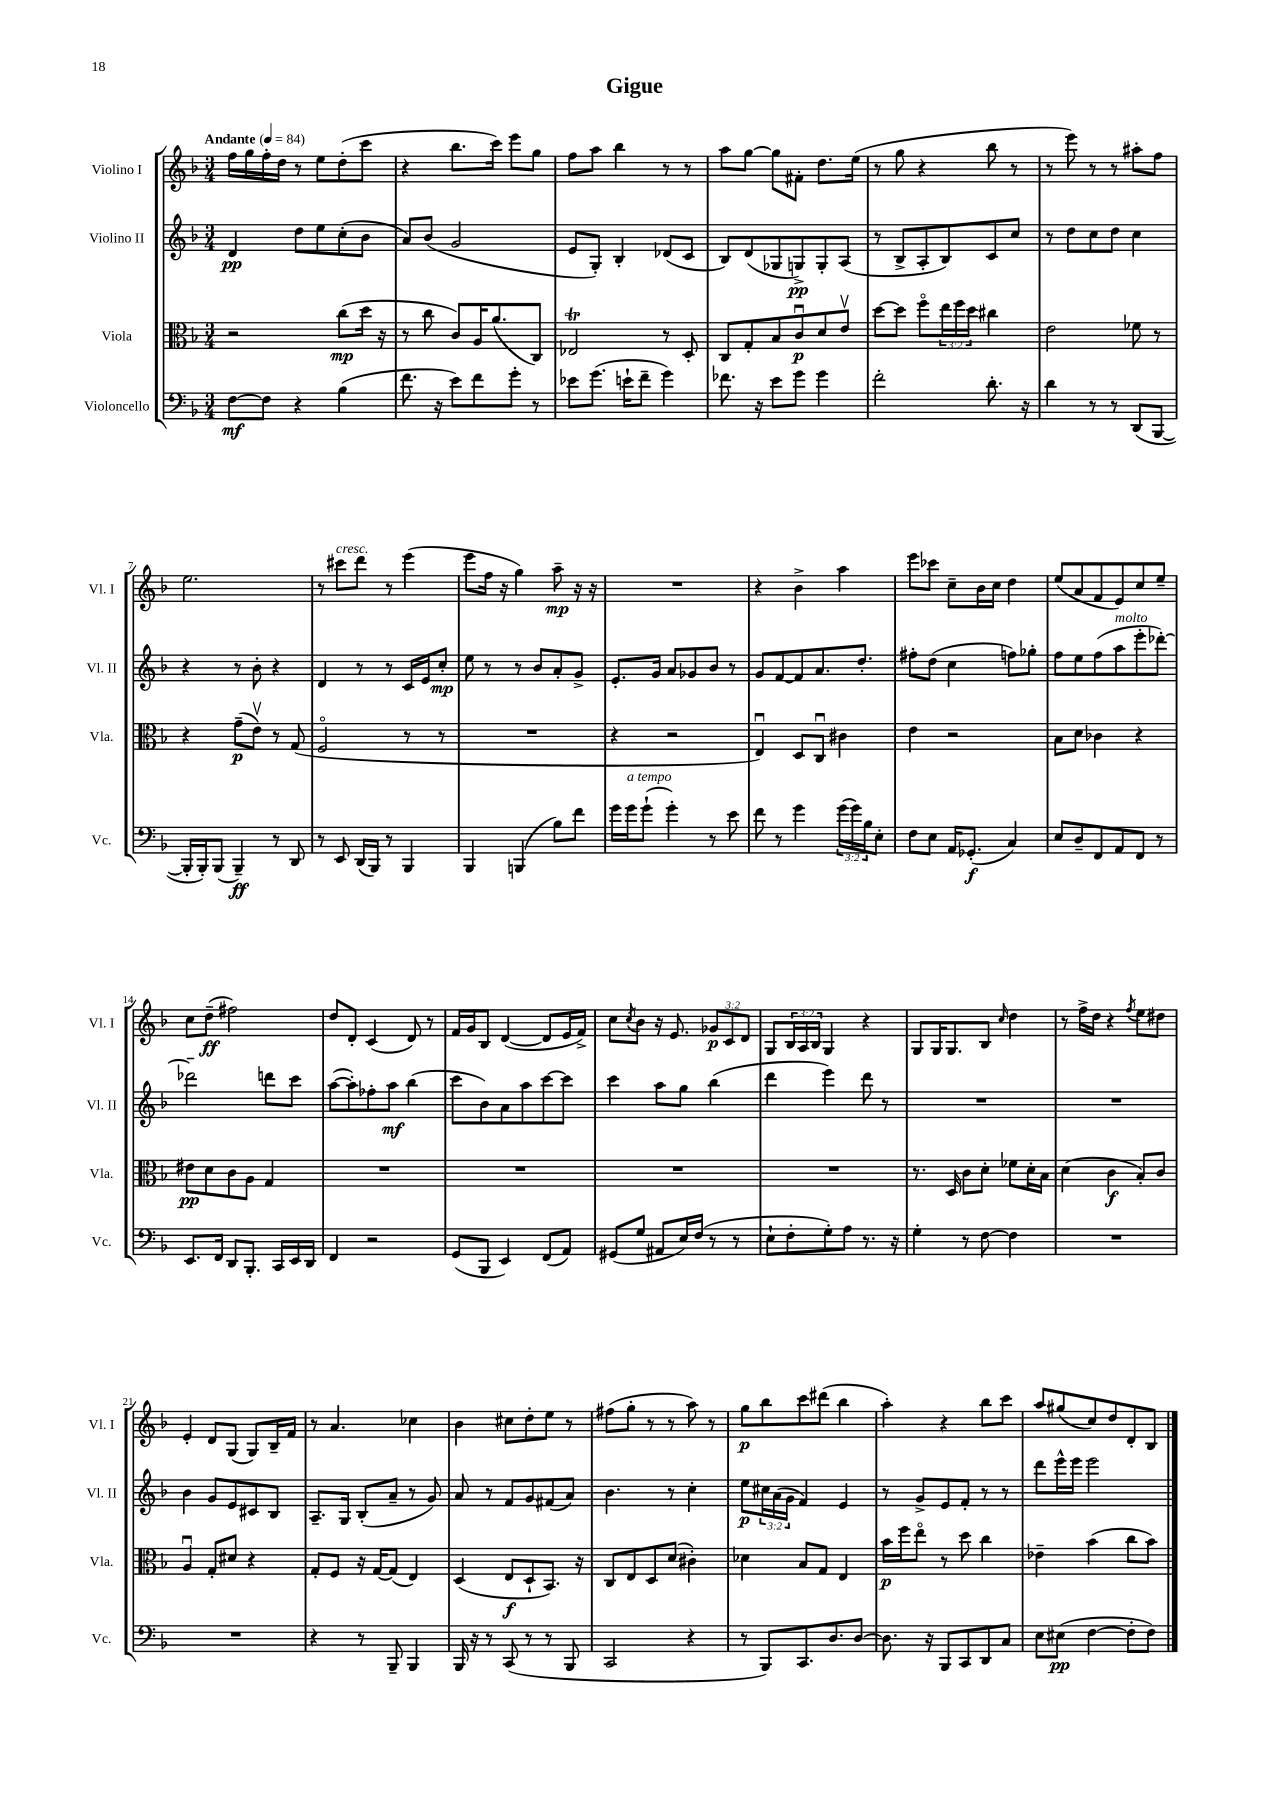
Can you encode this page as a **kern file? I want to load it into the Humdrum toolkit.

**kern	**dynam	**kern	**dynam	**kern	**dynam	**kern	**dynam
*part4	*part4	*part3	*part3	*part2	*part2	*part1	*part1
*staff4	*staff4	*staff3	*staff3	*staff2	*staff2	*staff1	*staff1
*I"Violoncello	*	*I"Viola	*	*I"Violino II	*	*I"Violino I	*
*I'Vc.	*	*I'Vla.	*	*I'Vl. II	*	*I'Vl. I	*
*clefF4	*	*clefC3	*	*clefG2	*	*clefG2	*
*k[b-]	*	*k[b-]	*	*k[b-]	*	*k[b-]	*
*M3/4	*	*M3/4	*	*M3/4	*	*M3/4	*
*MM84	*	*MM84	*	*MM84	*	*MM84	*
=1	=1	=1	=1	=1	=1	=1	=1
!	!	!	!	!	!	!LO:TX:a:B:t=Andante	!
[8F\L	mf	2r	.	4d/	pp	16ff\LL	.
.	.	.	.	.	.	16gg\	.
8F\J]	.	.	.	.	.	16ff'\	.
.	.	.	.	.	.	16dd\JJ	.
4r	.	.	.	8dd\L	.	8r	.
.	.	.	.	8ee\	.	8ee\L	.
(4B-\	.	(8cc\L	mp	(8cc'\	.	(8dd'\	.
.	.	16dd\Jk	.	8b-\J	.	8ccc\J	.
.	.	16r	.	.	.	.	.
=2	=2	=2	=2	=2	=2	=2	=2
8.f\	.	8r	.	8a/L)	.	4r	.
.	.	8cc\	.	(8b-/J	.	.	.
16r	.	.	.	.	.	.	.
8e\L)	.	8c/L)	.	2g/	.	8.bb-\L	.
8f\	.	16A/K	.	.	.	.	.
.	.	(8.a/	.	.	.	16ccc\Jk)	.
8g'\J	.	.	.	.	.	8eee\L	.
8r	.	8C/J)	.	.	.	8gg\J	.
=3	=3	=3	=3	=3	=3	=3	=3
8e-X\L	.	2E-XT/	.	8e/L	.	8ff\L	.
(8.g\J	.	.	.	8G'/J)	.	8aa\J	.
.	.	.	.	4B-'/	.	4bb-\	.
16en`\KL	.	.	.	.	.	.	.
8f~\J	.	.	.	.	.	.	.
4g\)	.	8r	.	(8d-X/L	.	8r	.
.	.	8D'/	.	8c/J	.	8r	.
=4	=4	=4	=4	=4	=4	=4	=4
8.f-X\	.	8C/L	.	8B-/L)	.	8aa\L	.
.	.	8G'/	.	(8d/	.	[8gg\J	.
16r	.	.	.	.	.	.	.
8e\L	.	8B-/	.	8G-X/	.	8gg\L]	.
8g\J	.	8cu/	p	8Gn^/)	pp	8f#X'\J	.
4g\	.	8d/	.	8G'/	.	8.dd\L	.
.	.	8ev/J	.	(8A/J	.	.	.
.	.	.	.	.	.	(16ee\Jk	.
=5	=5	=5	=5	=5	=5	=5	=5
2f'\	.	[8dd\L	.	8r	.	8r	.
.	.	8dd\J]	.	8B-^/L	.	8gg\	.
.	.	8ff\L	.	8A'/	.	4r	.
.	.	24ee\L	.	8B-/)	.	.	.
.	.	24ff\	.	.	.	.	.
.	.	24dd\JJ	.	.	.	.	.
8.d'\	.	4cc#X\	.	8c/	.	8bb-\	.
.	.	.	.	8cc/J	.	8r	.
16r	.	.	.	.	.	.	.
=6	=6	=6	=6	=6	=6	=6	=6
4d\	.	2e\	.	8r	.	8r	.
.	.	.	.	8dd\L	.	8eee\)	.
8r	.	.	.	8cc\	.	8r	.
8r	.	.	.	8dd\J	.	8r	.
(8DD/L	.	8f-X\	.	4cc\	.	8aa#X'\L	.
[8BBB-/J	.	8r	.	.	.	8ff\J	.
!!LO:LB:g=z
=7	=7	=7	=7	=7	=7	=7	=7
16BBB-'/LL]	.	4r	.	4r	.	2.ee\	.
16BBB-'/J)	.	.	.	.	.	.	.
(8BBB-/J	.	.	.	.	.	.	.
4BBB-~/)	ff	(8g~\L	p	8r	.	.	.
.	.	8ev\J)	.	8b-'\	.	.	.
8r	.	8r	.	4r	.	.	.
8DD/	.	(8G/	.	.	.	.	.
=8	=8	=8	=8	=8	=8	=8	=8
8r	.	2F/	.	4d/	.	8r	.
!	!	!	!	!	!	!LO:TX:a:i:t=cresc.	!
8EE/	.	.	.	.	.	8ccc#X\L	.
(16DD/LL	.	.	.	8r	.	8ddd\J	.
16BBB-/JJ)	.	.	.	.	.	.	.
8r	.	.	.	8r	.	8r	.
4BBB-/	.	8r	.	16c/LL	.	(4eee\	.
.	.	.	.	16e/J	.	.	.
.	.	8r	.	8cc'/J	mp	.	.
=9	=9	=9	=9	=9	=9	=9	=9
4BBB-/	.	2.r	.	8ee\	.	8eee\L	.
.	.	.	.	8r	.	16ff\Jk	.
.	.	.	.	.	.	16r	.
(4BBBn/	.	.	.	8r	.	4gg\)	.
.	.	.	.	8b-/L	.	.	.
8B-\L)	.	.	.	8a'/	.	8aa~\	mp
8f\J	.	.	.	8g^/J	.	16r	.
.	.	.	.	.	.	16r	.
=10	=10	=10	=10	=10	=10	=10	=10
16g\LL	.	4r	.	8.e'/L	.	2.r	.
!LO:TX:a:i:t=a tempo	!	!	!	!	!	!	!
16g\J	.	.	.	.	.	.	.
(8g`\J	.	.	.	.	.	.	.
.	.	.	.	16g/Jk	.	.	.
4g'\)	.	2r	.	8a/L	.	.	.
.	.	.	.	8g-X/	.	.	.
8r	.	.	.	8b-/J	.	.	.
8e\	.	.	.	8r	.	.	.
=11	=11	=11	=11	=11	=11	=11	=11
8f\	.	4Eu/)	.	8g/L	.	4r	.
8r	.	.	.	[8f/	.	.	.
4g\	.	8D/L	.	8f/]	.	4b-^\	.
.	.	8Cu/J	.	8.a/	.	.	.
(24g\LL	.	4c#X\	.	.	.	4aa\	.
24g\)	.	.	.	.	.	.	.
.	.	.	.	8.dd'/J	.	.	.
24B-\J	.	.	.	.	.	.	.
8E'\J	.	.	.	.	.	.	.
=12	=12	=12	=12	=12	=12	=12	=12
8F\L	.	4e\	.	8ff#X'\L	.	8eee\L	.
8E\J	.	.	.	(8dd\J	.	8ccc-X\J	.
16AA/KL	.	2r	.	4cc\	.	8cc~\L	.
(8.GG-X'/J	f	.	.	.	.	.	.
.	.	.	.	.	.	16b-\L	.
.	.	.	.	.	.	16cc\JJ	.
4C/)	.	.	.	8ffn\L)	.	4dd\	.
.	.	.	.	8gg-X'\J	.	.	.
=13	=13	=13	=13	=13	=13	=13	=13
8E/L	.	8B-\L	.	8ff\L	.	(8ee/L	.
8D~/	.	8d\J	.	8ee\	.	8a/	.
8FF/	.	4c-X\	.	(8ff\	.	8f/	.
!	!	!	!	!LO:TX:a:i:t=molto	!	!	!
8AA/	.	.	.	8aa\	.	8e/)	.
8FF/J	.	4r	.	8eee'\	.	8cc/	.
8r	.	.	.	[8ddd-X'\J)	.	8ee~/J	.
!!LO:LB:g=z
=14	=14	=14	=14	=14	=14	=14	=14
8.EE/L	.	8e#X\L	pp	2ddd-X~\]	.	8cc\L	.
.	.	8d\	.	.	.	(8dd~\J	ff
16FF/Jk	.	.	.	.	.	.	.
8DD/L	.	8c\	.	.	.	2ff#X\)	.
8.BBB-'/J	.	8A\J	.	.	.	.	.
.	.	4G/	.	8dddn\L	.	.	.
16CC/LL	.	.	.	.	.	.	.
16EE/	.	.	.	8ccc\J	.	.	.
16DD/JJ	.	.	.	.	.	.	.
=15	=15	=15	=15	=15	=15	=15	=15
4FF/	.	2.r	.	([8aa\L	.	8dd/L	.
.	.	.	.	8aa'\])	.	8d'/J	.
2r	.	.	.	8ff-X'\	.	(4c/	.
.	.	.	.	8aa\J	mf	.	.
.	.	.	.	(4bb-\	.	8d/)	.
.	.	.	.	.	.	8r	.
=16	=16	=16	=16	=16	=16	=16	=16
(8GG/L	.	2.r	.	8ccc\L	.	16f/LL	.
.	.	.	.	.	.	16g/J	.
8BBB-/J	.	.	.	8b-\)	.	8B-/J	.
4EE/)	.	.	.	8a\	.	([4d/	.
.	.	.	.	8aa\	.	.	.
(8FF/L	.	.	.	[8ccc\	.	8d/L]	.
8AA/J)	.	.	.	8ccc\J]	.	16e/L	.
.	.	.	.	.	.	16f^/JJ)	.
=17	=17	=17	=17	=17	=17	=17	=17
(8GG#X/L	.	2.r	.	4ccc\	.	8cc\L	.
.	.	.	.	.	.	8qcc/	.
8G/J	.	.	.	.	.	8b-\J	.
8AA#X/L	.	.	.	8aa\L	.	16r	.
.	.	.	.	.	.	8.e/	.
16E/L)	.	.	.	8gg\J	.	.	.
(16F/JJ	.	.	.	.	.	.	.
8r	.	.	.	(4bb-\	.	12g-X/L	p
.	.	.	.	.	.	12c/	.
8r	.	.	.	.	.	.	.
.	.	.	.	.	.	12d/J	.
=18	=18	=18	=18	=18	=18	=18	=18
8E`\L	.	2.r	.	4ddd\	.	8G/L	.
8F'\	.	.	.	.	.	24B-/L	.
.	.	.	.	.	.	24A/	.
.	.	.	.	.	.	24B-/JJ	.
8G'\)	.	.	.	4eee\)	.	4G/	.
8A\J	.	.	.	.	.	.	.
8.r	.	.	.	8ddd\	.	4r	.
.	.	.	.	8r	.	.	.
16r	.	.	.	.	.	.	.
=19	=19	=19	=19	=19	=19	=19	=19
4G'\	.	8.r	.	2.r	.	8G/L	.
.	.	.	.	.	.	16G/K	.
.	.	16D/	.	.	.	8.G/	.
8r	.	8c\L	.	.	.	.	.
[8F\	.	8d'\J	.	.	.	8B-/J	.
.	.	.	.	.	.	16qqcc/	.
4F\]	.	8f-X\L	.	.	.	4dd\	.
.	.	16d'\L	.	.	.	.	.
.	.	16B-\JJ	.	.	.	.	.
=20	=20	=20	=20	=20	=20	=20	=20
2.r	.	(4d\	.	2.r	.	8r	.
.	.	.	.	.	.	16ff^\LL	.
.	.	.	.	.	.	16dd\JJ	.
.	.	4c\	f	.	.	4r	.
.	.	.	.	.	.	8qff/	.
.	.	8B-'/L)	.	.	.	8ee\L	.
.	.	8c/J	.	.	.	8dd#X\J	.
!!LO:LB:g=z
=21	=21	=21	=21	=21	=21	=21	=21
2.r	.	4Au/	.	4b-\	.	4e'/	.
.	.	8G'/L	.	8g/L	.	8d/L	.
.	.	8d#X/J	.	8e/	.	(8G/J	.
.	.	4r	.	8c#X/	.	8G/L)	.
.	.	.	.	8B-/J	.	16B-~/L	.
.	.	.	.	.	.	16f/JJ	.
=22	=22	=22	=22	=22	=22	=22	=22
4r	.	8G'/L	.	8.A~/L	.	8r	.
.	.	8F/J	.	.	.	4.a/	.
.	.	.	.	16G/Jk	.	.	.
8r	.	16r	.	(8B-'/L	.	.	.
.	.	[16G/KL	.	.	.	.	.
8BBB-~/	.	(8G/J]	.	8a~/J	.	.	.
4BBB-/	.	4E/)	.	8r	.	4cc-X\	.
.	.	.	.	8g/)	.	.	.
=23	=23	=23	=23	=23	=23	=23	=23
16BBB-/	.	(4D/	.	8a/	.	4b-\	.
16r	.	.	.	.	.	.	.
8r	.	.	.	8r	.	.	.
(8CC/	.	8E/L	f	8f/L	.	8cc#X\L	.
8r	.	8D`/	.	8g/	.	8dd'\	.
8r	.	8.BB-/J)	.	(8f#X/	.	8ee\J	.
8BBB-/	.	.	.	8a/J)	.	8r	.
.	.	16r	.	.	.	.	.
=24	=24	=24	=24	=24	=24	=24	=24
2CC/	.	8C/L	.	4.b-\	.	(8ff#X\L	.
.	.	8E/	.	.	.	8gg'\J	.
.	.	8D/	.	.	.	8r	.
.	.	(8d/J	.	8r	.	8r	.
4r	.	4c#X'\)	.	4cc'\	.	8aa\)	.
.	.	.	.	.	.	8r	.
=25	=25	=25	=25	=25	=25	=25	=25
8r	.	4d-X\	.	8ee\L	p	8gg\L	p
8BBB-/L)	.	.	.	24cc#X\L	.	8bb-\	.
.	.	.	.	(24a\	.	.	.
.	.	.	.	24g\JJ	.	.	.
8.CC/	.	8B-/L	.	4f/)	.	8ccc\	.
.	.	8G/J	.	.	.	(8ddd#X\J	.
8.D/	.	.	.	.	.	.	.
.	.	4E/	.	4e/	.	4bb-\	.
[8D/J	.	.	.	.	.	.	.
=26	=26	=26	=26	=26	=26	=26	=26
8.D\]	.	16b-\LL	p	8r	.	4aa'\)	.
.	.	16ff\J	.	.	.	.	.
.	.	8ee\J	.	8g^/L	.	.	.
16r	.	.	.	.	.	.	.
8BBB-/L	.	8r	.	8e/	.	4r	.
8CC/	.	8dd\	.	8f'/J	.	.	.
8DD/	.	4cc\	.	8r	.	8bb-\L	.
8C/J	.	.	.	8r	.	8ccc\J	.
=27	=27	=27	=27	=27	=27	=27	=27
8E\L	.	4e-X~\	.	8ddd\L	.	8aa/L	.
(8E#X\J	pp	.	.	16eee^^\L	.	(8gg#X/	.
.	.	.	.	16eee\JJ	.	.	.
[4F\	.	(4b-\	.	2eee\	.	8cc/)	.
.	.	.	.	.	.	8dd/	.
8F'\L]	.	8cc\L	.	.	.	8d'/	.
8F\J)	.	8b-\J)	.	.	.	8B-/J	.
==	==	==	==	==	==	==	==
*-	*-	*-	*-	*-	*-	*-	*-
